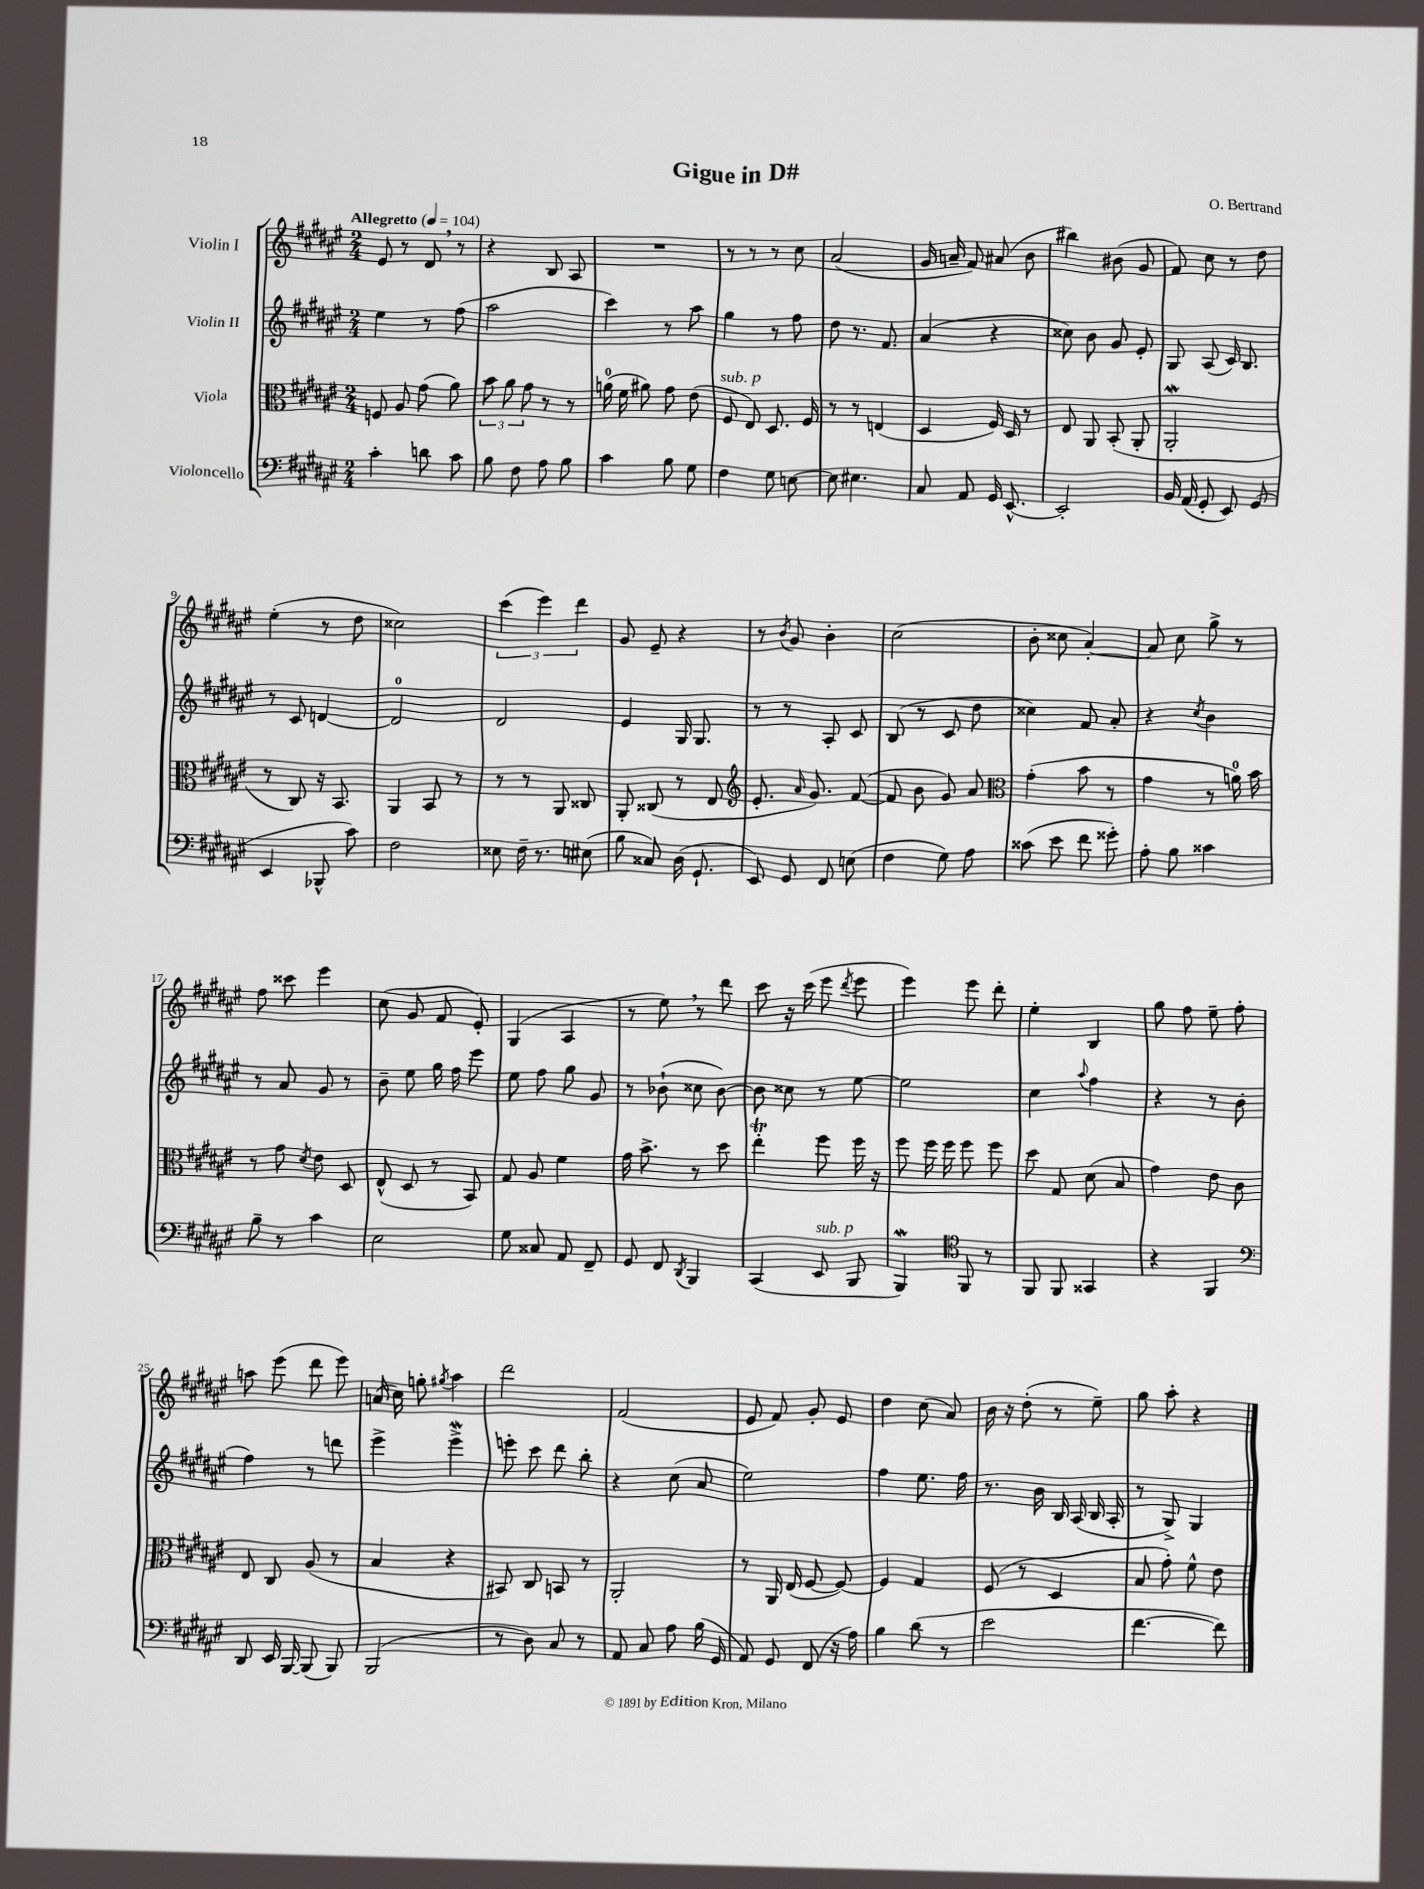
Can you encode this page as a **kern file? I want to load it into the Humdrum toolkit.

**kern	**kern	**kern	**kern
*part4	*part3	*part2	*part1
*staff4	*staff3	*staff2	*staff1
*I"Violoncello	*I"Viola	*I"Violin II	*I"Violin I
*clefF4	*clefC3	*clefG2	*clefG2
*k[f#c#g#d#a#e#]	*k[f#c#g#d#a#e#]	*k[f#c#g#d#a#e#]	*k[f#c#g#d#a#e#]
*M2/4	*M2/4	*M2/4	*M2/4
*MM104	*MM104	*MM104	*MM104
=1	=1	=1	=1
!	!	!	!LO:TX:a:B:t=Allegretto
4c#'\	8Fn/	4ee#\	8e#/
.	8A#/	.	8r
8dn\	(8g#\	8r	8d#,/
8c#\	8a#\)	(8ff#\	8r
=2	=2	=2	=2
8B\	12b\	2aa#\	4r
.	12a#\	.	.
8F#\	.	.	.
.	12g#\	.	.
8A#\	8r	.	8B/
8B\	8r	.	8A#/
=3	=3	=3	=3
4c#\	(16an\	4ccc#\)	2r
.	16f#\	.	.
.	8a#X\)	.	.
8B\	8g#\	8r	.
8G#\	(8e#\	8aa#\	.
=4	=4	=4	=4
!	!LO:TX:a:i:t=sub. p	!	!
4F#\	8F#/	4gg#\	8r
.	8E#/)	.	8r
8G#\	8.D#/	8r	8r
[8En\	.	8ff#\	8cc#\
.	16F#/	.	.
=5	=5	=5	=5
8E\]	8r	8dd#\	(2a#/
4.E#X\	8r	8.r	.
.	(4En/	.	.
.	.	8.f#/	.
=6	=6	=6	=6
8C#/	4D#/	(4a#/	16g#/
.	.	.	16an~/
8AA#/	.	.	8f#/)
16GG#/	16F#/)	4r	(8a#X/
[8.EE#^^/	16D#/	.	.
.	8r	.	8b\
=7	=7	=7	=7
2EE#'/]	8E#/	8cc##X\)	4bb#X\)
.	8AA#/	8b\	.
.	(8BB'/	8g#/	(8b#X\
.	8AA#'/	8e#'/	8g#/
=8	=8	=8	=8
16BB/	2AA#W'/	8G#/	8f#/)
(16AA#/	.	.	.
8GG#'/	.	(8A#/	8cc#\
8EE#/)	.	16c#/)	8r
.	.	8.B/	.
(8GG#/	.	.	8dd#\
!!LO:LB:g=z
=9	=9	=9	=9
4EE#/	8r	8r	(4ee#'\
.	8C#/)	8c#/	.
8BBB-X^^/	16r	[4dn/	8r
.	8.BB/	.	.
8c#\)	.	.	8dd#\
=10	=10	=10	=10
2F#\	4AA#/	2d/]	2cc##X\)
.	8BB/	.	.
.	8r	.	.
=11	=11	=11	=11
8E##X\	8r	2d#/	(6ccc#\
16F#~\	8r	.	.
.	.	.	6eee#\)
8.r	.	.	.
.	8AA#/	.	.
.	.	.	6ddd#\
(8E#X\	8C##X/	.	.
=12	=12	=12	=12
8B\	8AA#'/	4e#/	8g#/
8C##X/)	(8C##X/	.	8e#~/
(16D#\	8r	16G#/	4r
8.GG#`/	.	8.G#/	.
.	8E#/	.	.
=13	=13	=13	=13
*	*clefG2	*	*
8EE#/)	8.e#'/	8r	8r
.	.	.	8qb/
8GG#/	.	8r	8g#/
.	16qqa#/	.	.
.	8.g#/)	.	.
8FF#/	.	8A#'/	4b'\
(8En\	([8f#/	8c#/	.
=14	=14	=14	=14
4F#\	8f#/]	(8B/	(2cc#\
.	8b\	8r	.
8G#\)	8g#/)	8c#/	.
8A#\	8a#/	8dd#\	.
=15	=15	=15	=15
*	*clefC3	*	*
(8c##X\	(4g#'\	4cc##X\)	8b'\
8e#\	.	.	8cc##X\
8f#\	8b\	8f#/	[4a#'/)
8g##X'\)	8r	8a#'/	.
=16	=16	=16	=16
8A#'\	4g#\	4r	8a#/]
8B\	.	.	8cc#\
.	.	8qcc#/	.
4c##X\	8r	4b\	8gg#^\
.	16an\)	.	8r
.	16b\	.	.
!!LO:LB:g=z
=17	=17	=17	=17
8B~\	8r	8r	8ff#\
8r	8g#\	8a#/	8ccc##X\
.	8qd#/	.	.
4c#\	8e#\	8g#/	4eee#\
.	8D#/	8r	.
=18	=18	=18	=18
2E#\	(8E#^^/	8b~\	(8cc#\
.	8D#/	8ee#\	8g#/
.	8r	16gg#\	8f#/
.	.	16ff#\	.
.	8BB/)	8eee#\	8e#'/)
=19	=19	=19	=19
8G#\	8G#/	8ee#\	(4G#/
8C##X/	8A#/	8ff#\	.
8AA#/	4f#\	8gg#\	4A#/
8FF#~/	.	8g#/	.
=20	=20	=20	=20
8GG#/	16g#\	8r	8r
.	8.b^\	.	.
8FF#/	.	(8b-X`\	8ee#,\)
8qDD#/	.	.	.
4BBB/	8r	8cc##X\	8r
.	8dd#\	[8b-\)	8ddd#\
=21	=21	=21	=21
(4CC#/	4ee#t'\	8b-\]	8ccc#\
.	.	8cc##X\	16r
.	.	.	(16ccc#\
!LO:TX:a:i:t=sub. p	!	!	!
8EE#/	8ff#\	8r	8eee#\
.	.	.	8qddd#/
8BBB/	16ff#\	[8ee#\	8eee#\
.	16r	.	.
=22	=22	=22	=22
4BBBw/)	8ff#\	2ee#\]	4eee#\)
.	16ff#\	.	.
.	16ff#\	.	.
*clefC4	*	*	*
8FF#/	8ff#\	.	8eee#\
8r	8ff#\	.	8ddd#'\
=23	=23	=23	=23
8FF#/	8dd#\	4cc#\	4ee#'\
8FF#/	8G#/	.	.
.	.	8qqaa#/	.
4GG##X/	(8d#\	4ff#\	4B/
.	8B/	.	.
=24	=24	=24	=24
4r	4g#\)	4r	8gg#\
.	.	.	8ff#\
4FF#/	8e#\	8r	8ee#~\
.	8c#\	(8b\	8ff#'\
!!LO:LB:g=z
=25	=25	=25	=25
*clefF4	*	*	*
8DD#/	8E#/	4ff#\)	8aan\
16EE#/	8C#/	.	(8eee#\
[16BBB/	.	.	.
(8BBB/]	(8A#/	8r	8ddd#\
8BBB/)	8r	8dddn\	8eee#\)
=26	=26	=26	=26
(2BBB/	4B/	4eee#^\	(16an/
.	.	.	16cc#\)
.	.	.	8ggn'\
.	.	.	8qgg#X/
.	4r	4eee#W^\	4aa#\
=27	=27	=27	=27
8r	8BB#X/)	8eeen'\	2ddd#\
8D#\)	8C#/	8ccc#\	.
8C#/	8BBn/	8ddd#\	.
8r	8r	8bb'\	.
=28	=28	=28	=28
8AA#/	2AA#'/	4r	(2f#/
8C#/	.	.	.
8A#\	.	(8cc#\	.
(16B\	.	8a#/	.
16GG#/	.	.	.
=29	=29	=29	=29
8AA#/)	8r	2ee#\)	8e#/
8GG#/	16AA#/	.	8f#/)
.	(16E#/	.	.
(8FF#/	[8F#/	.	8g#'/
16r	8F#/_)	.	8e#/
16A#\)	.	.	.
=30	=30	=30	=30
4B\	4F#/]	4ff#\	4dd#\
(8d#\	4G#/	8.ee#\	(8cc#\
8r	.	.	8a#/)
.	.	16ff#\	.
=31	=31	=31	=31
2e#\	(8F#/	8.r	16b\
.	.	.	16r
.	8r	.	(8dd#'\
.	.	16b\	.
.	4D#/	16B/	8r
.	.	(16A#/	.
.	.	16B/	8ee#~\)
.	.	16A#'/	.
=32	=32	=32	=32
[4.f#\	8B/	8r	8gg#\
.	8g#'\)	8G#^/)	8aa#'\
.	8f#^^\	4G#/	4r
8f#\])	8e#\	.	.
==	==	==	==
*-	*-	*-	*-
